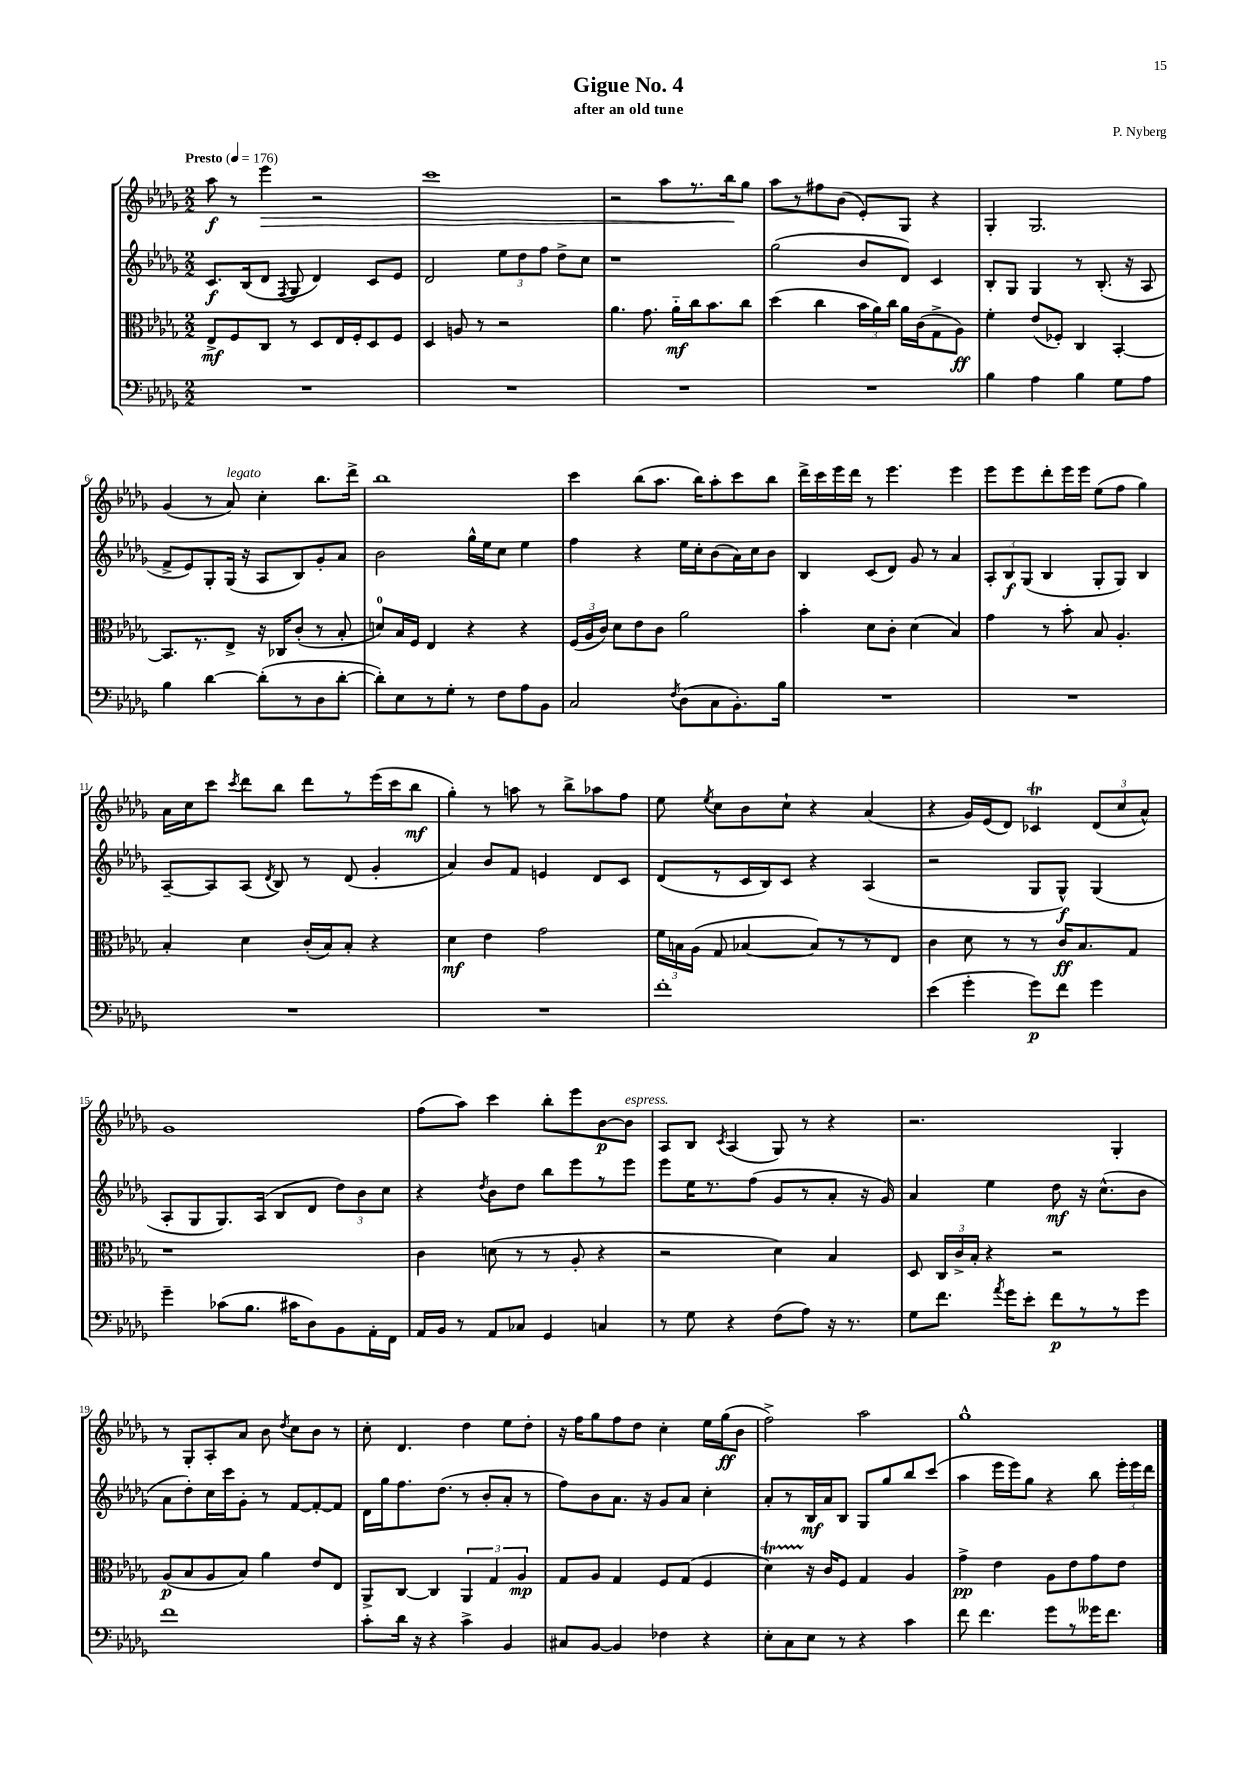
\header { title = "Gigue No. 4" composer = "P. Nyberg" subtitle = "after an old tune" }
<<
\new StaffGroup <<
\new Staff = "s0" {
    \clef treble \key des \major \numericTimeSignature \time 2/2 \tempo "Presto" 4 = 176
    \autoBeamOff aes''8\f r8 ees'''4\> r2 |
    c'''1 |
    r2 aes''8[ r8. bes''16\! ges''8] |
    aes''8[ r8 fis''8 bes'8]( ees'8[-.) ges8] r4 |
    ges4-. ges2. |
    ges'4( r8 aes'8^\markup { \italic "legato" }) c''4-. bes''8.[ des'''16]-> |
    bes''1 |
    c'''4 bes''8[( aes''8.] bes''16[) aes''8-. c'''8 bes''8] |
    des'''16[-> c'''16 ees'''16 des'''16] r8 ees'''4. ees'''4 |
    ees'''8[ ees'''8 des'''8-. ees'''16 ees'''16] ees''8[( f''8] ges''4) |
    aes'16[ c''16 c'''8] \acciaccatura { c'''8 } des'''8[ bes''8] des'''8[ r8 ees'''16( c'''16 bes''8]\mf |
    ges''4-.) r8 a''8 r8 bes''8[-> aes''8 f''8] |
    ees''8 \acciaccatura { ees''8 } c''8[ bes'8 c''8]-! r4 aes'4( |
    r4 ges'16[) ees'16( des'8]) ces'4\trill \tuplet 3/2 { des'8[( c''8 aes'8]-^) } |
    ges'1 |
    f''8[( aes''8]) c'''4 bes''8[-. ees'''8 bes'8~\p bes'8]^\markup { \italic "espress." } |
    aes8[ bes8] \acciaccatura { c'8 } aes4( ges8) r8 r4 |
    r2. ges4-. |
    r8 ges8[-. aes8-. aes'8] bes'8 \acciaccatura { des''8 } c''8[ bes'8] r8 |
    c''8-. des'4. des''4 ees''8[ des''8]-. |
    r16 f''16[ ges''8 f''8 des''8] c''4-. ees''16[ ges''16\ff( bes'8] |
    f''2->) aes''2 |
    ges''1-^ \bar "|." |
}
\new Staff = "s1" {
    \clef treble \key des \major \numericTimeSignature \time 2/2
    \autoBeamOff c'8.[\f bes16( des'8] \acciaccatura { f8 } ges8 des'4) c'8[ ees'8] |
    des'2 \tuplet 3/2 { ees''8[ des''8 f''8] } des''8[-> c''8] |
    r1 |
    ges''2( bes'8[ des'8]) c'4 |
    bes8[-. ges8] ges4 r8 bes8.-.( r16 aes8 |
    f'8[-> ees'8) ges8-. ges16]( r16 aes8[ bes8) ges'8-. aes'8] |
    bes'2 ges''16[-^ ees''16 c''8] ees''4 |
    f''4 r4 ees''16[ c''16-. bes'8( aes'16) c''16 bes'8] |
    bes4 c'8[( des'8]) ges'8 r8 aes'4 |
    \tuplet 3/2 { aes8[-. bes8\f ges8]( } bes4 ges8[-. ges8]) bes4 |
    aes8[~-- aes8 aes8]( \acciaccatura { des'8 } bes8) r8 des'8( ges'4-. |
    aes'4) bes'8[ f'8] e'4 des'8[ c'8] |
    des'8[( r8 c'16 bes16) c'8] r4 aes4( |
    r2 ges8[ ges8]-^\f) ges4( |
    aes8[-. ges8 ges8.) aes16]( bes8[ des'8] \tuplet 3/2 { des''8[) bes'8 c''8] } |
    r4 \acciaccatura { des''8 } bes'8[ des''8] bes''8[ ees'''8 r8 ees'''8] |
    ees'''8[ ees''16 r8. f''8]( ges'8[ r8 aes'8]-. r16 ges'16) |
    aes'4 ees''4 des''8\mf r16 c''8.[-^( bes'8] |
    aes'8[ des''8-.) c''16 c'''16 ges'8]-. r8 f'8[~ f'8~-. f'8] |
    des'16[ ges''16 f''8. des''8.]( r8 bes'8[-. aes'8]-. r8 |
    f''8[) bes'8 aes'8.] r16 ges'8[ aes'8] c''4-. |
    aes'8[-. r8 bes16\mf aes'16 bes8] ges8[ ges''8 bes''8 c'''8]( |
    aes''4 ees'''16[ ees'''16) ges''8] r4 bes''8 \tuplet 3/2 { ees'''16[-. ees'''16 des'''16] } \bar "|." |
}
\new Staff = "s2" {
    \clef alto \key des \major \numericTimeSignature \time 2/2
    \autoBeamOff ees8[->\mf f8 c8] r8 des8[ ees16 f16-. des8 f8] |
    des4 a8 r8 r2 |
    aes'4. ges'8. aes'16[-_\mf c''16 bes'8. c''8] |
    des''4( c''4 \tuplet 3/2 { bes'16[ aes'16) c''16] } aes'16[ c'16( ges8-> aes8]\ff) |
    f'4-. ees'8[( fes8]-.) c4 bes,4~-. |
    bes,8.[ r8. ees8]-> r16 ces16[ c'8]-.( r8 bes8-. |
    d'8[-0) bes16 f16] ees4 r4 r4 |
    \tuplet 3/2 { f16[( aes16 c'16]) } des'8[ ees'8 c'8] aes'2 |
    bes'4-. des'8[ c'8]-. des'4( bes4) |
    ges'4 r8 bes'8-. bes8 aes4.-. |
    bes4-. des'4 c'16[-.( bes16) bes8]-. r4 |
    des'4\mf ees'4 ges'2 |
    \tuplet 3/2 { f'16[ b16 aes16]( } ges8 bes4~ bes8[) r8 r8 ees8] |
    c'4 des'8 r8 r8 c'16[\ff bes8. ges8] |
    r1 |
    c'4 d'8( r8 r8 aes8-. r4 |
    r2 des'4) bes4 |
    des8 \tuplet 3/2 { c16[ c'16-> bes16]-. } r4 r2 |
    aes8[\p( bes8 aes8 bes8]) aes'4 ees'8[ ees8] |
    aes,8[-> c8]~ c4 \tuplet 3/2 { aes,4 ges4 aes4\mp } |
    ges8[ aes8] ges4 f8[ ges8]( f4 |
    des'4\startTrillSpan) r16\stopTrillSpan c'16[ f8] ges4 aes4 |
    ges'4->\pp ees'4 aes8[ ees'8 ges'8 ees'8] \bar "|." |
}
\new Staff = "s3" {
    \clef bass \key des \major \numericTimeSignature \time 2/2
    \autoBeamOff R1 |
    R1 |
    R1 |
    R1 |
    bes4 aes4 bes4 ges8[ aes8] |
    bes4 des'4~ des'8[-.( r8 des8 des'8]~-. |
    des'8[-.) ees8 r8 ges8]-. r8 f8[ aes8 bes,8] |
    c2 \acciaccatura { f8 } des8[( c8 bes,8.-.) bes16] |
    R1 |
    R1 |
    R1 |
    R1 |
    f'1-. |
    ees'4( ges'4-. ges'8[\p) f'8] ges'4 |
    ges'4-- ces'8[( bes8.] cis'16[ des8) bes,8 aes,16-. f,16] |
    aes,16[ bes,16] r8 aes,8[ ces8] ges,4 c4 |
    r8 ges8 r4 f8[( aes8]) r16 r8. |
    ges8[ f'8.] \acciaccatura { aes'8 } ges'16[ ees'8]-. f'8[\p r8 r8 ges'8] |
    f'1 |
    c'8[-. des'16] r16 r4 c'4-> bes,4 |
    cis8[ bes,8]~ bes,4 fes4 r4 |
    ees8[-. c8 ees8] r8 r4 c'4 |
    f'8 f'4. ges'8[ r8 geses'16 f'8.] \bar "|." |
}
>>
>>
